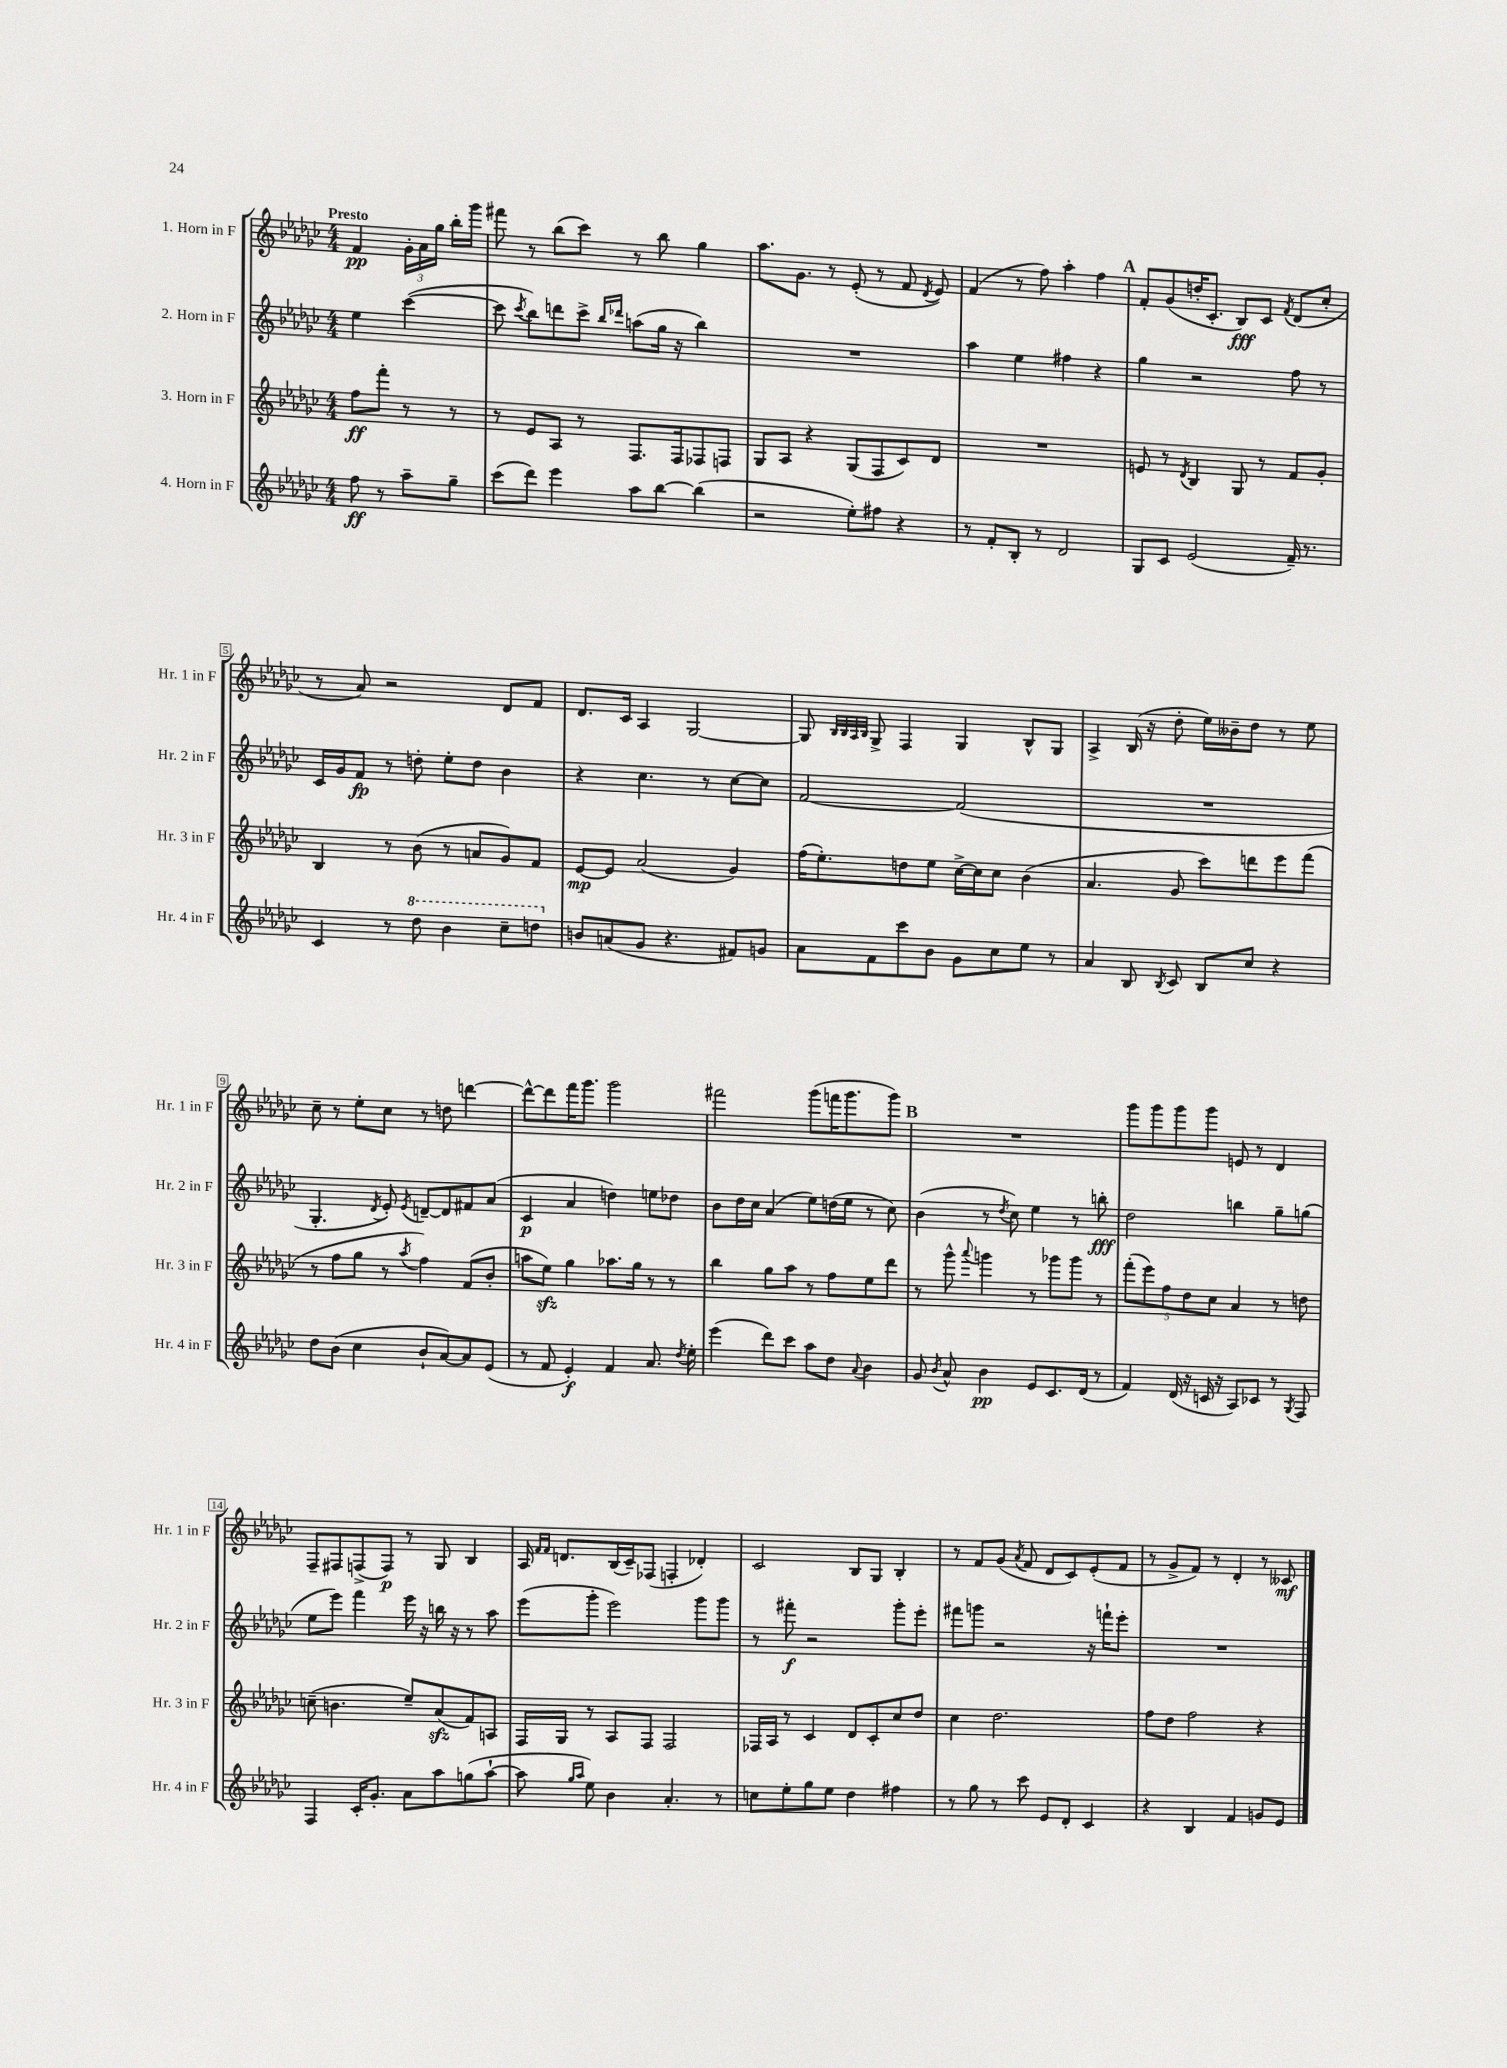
<<
\new StaffGroup <<
\new Staff = "s0" \with { instrumentName = "1. Horn in F" shortInstrumentName = "Hr. 1 in F" } {
    \clef treble \key ges \major \numericTimeSignature \time 4/4 \partial 2 \tempo "Presto"
    \autoBeamOff f'4\pp \tuplet 3/2 { ges'16[-. aes'16 ges''16] } bes''16[-. ges'''16] |
    fis'''8 r8 bes''8[( ces'''8]) r8 bes''8 ges''4 |
    aes''8.[ ges'8.] r8 ees'8-.( r8 f'8 \acciaccatura { des'8 } ees'8) |
    f'4( r8 f''8) aes''4-. f''4 |
    \mark \markup { \bold "A" } f'8[-. ges'8( d''16-. ces'8.]-. bes8[\fff) ces'8] \acciaccatura { f'8 } des'8[( ces''8]-. |
    r8 aes'8) r2 des'8[ f'8] |
    des'8.[ ces'16] aes4 ges2~ |
    ges8 \grace { bes32[ bes32 aes32 bes32] } ges8-> f4 ges4 bes8[-^ ges8] |
    aes4-> bes16( r16 des''8-. ees''16[) beses'16-- des''8] r8 ees''8 |
    ces''8-- r8 ees''8[-. ces''8] r8 d''8 d'''4~ |
    d'''8[~-^ d'''8 f'''16 ges'''8.] ges'''2 |
    fis'''2 ges'''8[( f'''16 ges'''8. ges'''8]) |
    \mark \markup { \bold "B" } R1 |
    ges'''8[ ges'''8 ges'''8 ges'''8] e'8 r8 des'4 |
    f8[-- fis8 f8->( f8]\p) r8 ges8 bes4 |
    aes16 \grace { f'16[ f'16] } d'8.[ bes16( ces'16--) fes8]( f4-. des'4-.) |
    ces'2 bes8[ ges8] bes4-. |
    r8 f'8[ ges'8]( \acciaccatura { aes'8 } f'8 des'8[ ces'8) ees'8-.( f'8] |
    r8 ges'8[-> f'8]) r8 des'4-. r8 ceses'8\mf \bar "|." |
}
\new Staff = "s1" \with { instrumentName = "2. Horn in F" shortInstrumentName = "Hr. 2 in F" } {
    \clef treble \key ges \major \numericTimeSignature \time 4/4 \partial 2
    \autoBeamOff ees''4 ces'''4~( |
    ces'''8 \acciaccatura { ces'''8 } bes''8[) d'''8 ces'''8]-> \grace { bes''16[ des'''16] } a''8[( ges''16] r16 bes''4) |
    R1 |
    aes''4 ees''4 fis''4 r4 |
    \mark \markup { \bold "A" } ges''4 r2 f''8 r8 |
    ces'16[ ges'16 f'8]\fp r8 d''8-. ees''8[-. d''8] bes'4 |
    r4 ces''4. r8 ces''8[~ ces''8] |
    f'2~ f'2( |
    R1 |
    ges4.-. \acciaccatura { des'8 } ees'8-.) \acciaccatura { ees'8 } d'8[~-- d'8 fis'8 aes'8]( |
    ces'4\p aes'4 d''4) e''8[ des''8] |
    bes'8[ des''16 ces''16] aes'4( ees''8[) d''16( ees''16] r8 ces''8) |
    \mark \markup { \bold "B" } bes'4( r8 \acciaccatura { des''8 } ces''8) ees''4 r8 b''8-.\fff |
    des''2 b''4 ges''8[-- g''8]( |
    ees''8[ ees'''8]) f'''4 ees'''16 r16 b''16 r16 r8 aes''8 |
    ees'''8[( ges'''8]-. ees'''2) ges'''8[ ges'''8] |
    r8 fis'''8-.\f r2 ges'''8[-. ees'''8]-. |
    fis'''8[ g'''8] r2 r16 f'''16[-! ees'''8]-. |
    R1 \bar "|." |
}
\new Staff = "s2" \with { instrumentName = "3. Horn in F" shortInstrumentName = "Hr. 3 in F" } {
    \clef treble \key ges \major \numericTimeSignature \time 4/4 \partial 2
    \autoBeamOff f''8[\ff f'''8]-. r8 r8 |
    r8 ees'8[ aes8] r8 f8.[ f16 fes8 f8] |
    ges8[ aes8] r4 ges8[( f8 ces'8) des'8] |
    R1 |
    \mark \markup { \bold "A" } e'8 r8 \acciaccatura { des'8 } bes4 ges8 r8 f'8[ ges'8]-. |
    bes4 r8 bes'8( r8 a'8[ ges'8) f'8] |
    ees'8[~\mp ees'8] aes'2( ges'4) |
    f''16[( ees''8.-.) d''8 ees''8] ces''16[~-> ces''16 ces''8] bes'4( |
    aes'4. ges'8 ces'''8[) d'''8 ees'''8 f'''8]( |
    r8 f''8[ ges''8] r8 \acciaccatura { aes''8 } f''4) f'8[( bes'8]-. |
    a''8[ ees''8]\sfz) ges''4 aes''8.[ ges''16] r8 r8 |
    bes''4 ges''8[ aes''8] r8 f''8[ ees''8 des'''8] |
    \mark \markup { \bold "B" } r8 ges'''8-^ \appoggiatura { aes'''8 } g'''4 r8 ges'''8[ ges'''8] r8 |
    \tuplet 5/4 { f'''8[-.( ees'''8) f''8 des''8 ces''8] } aes'4 r8 d''8 |
    c''8--( b'4. ees''8[--) aes'8\sfz( f'8) a8] |
    f16[ ges16] r8 aes8[ f8] f2 |
    fes16[ aes16] r8 ces'4 des'8[ ces'8-. ces''8 des''8] |
    ces''4 des''2. |
    f''8[ des''8] f''2 r4 \bar "|." |
}
\new Staff = "s3" \with { instrumentName = "4. Horn in F" shortInstrumentName = "Hr. 4 in F" } {
    \clef treble \key ges \major \numericTimeSignature \time 4/4 \partial 2
    \autoBeamOff f''8\ff r8 aes''8[-- ges''8]-- |
    ces'''8[( des'''8]) ees'''4 aes''8[ bes''8]~ bes''4( |
    r2 ees''8[-.) fis''8] r4 |
    r8 f'8[-. bes8]-. r8 des'2 |
    \mark \markup { \bold "A" } ges8[ ces'8] ees'2( f'16--) r8. |
    ces'4 r8 \ottava #1 des'''8 bes''4 ces'''8[-- d'''8] \ottava #0 |
    b'8[ a'8( ges'8] r4. fis'8[) g'8] |
    aes'8[ f'8 ces'''8 bes'8] ges'8[ ces''8 ees''8] r8 |
    aes'4 bes8 \acciaccatura { bes8 } ces'8 bes8[ ces''8] r4 |
    des''8[ bes'8]( ces''4 bes'8[-! aes'8~) aes'8 ees'8]( |
    r8 f'8 ees'4-.\f) f'4 aes'8. \acciaccatura { des''8 } ees''16-. |
    ees'''4( des'''8[) ces'''8] aes''8[ des''8] \appoggiatura { aes'8 } bes'4 |
    \mark \markup { \bold "B" } ges'8 \acciaccatura { bes'8 } aes'8-^ bes'4\pp ees'8[ ces'8. des'16]( r8 |
    f'4) des'16( r16 c'16 r16 aes8[) ces'8] r8 \acciaccatura { ges8 } f8 |
    f4 ces'16[-. ges'8.]-. aes'8[ aes''8 g''8( aes''8]~-! |
    aes''8 \grace { ges''16[ aes''16] } ees''8) bes'4 aes'4.-. r8 |
    c''8[ ees''8-. ges''8 ees''8] des''4 fis''4 |
    r8 ges''8 r8 ces'''8 ees'8[ des'8]-. ces'4 |
    r4 bes4 f'4 g'8[ ees'8] \bar "|." |
}
>>
>>
\layout { \context { \Score \override BarNumber.stencil = #(make-stencil-boxer 0.1 0.3 ly:text-interface::print) } }
